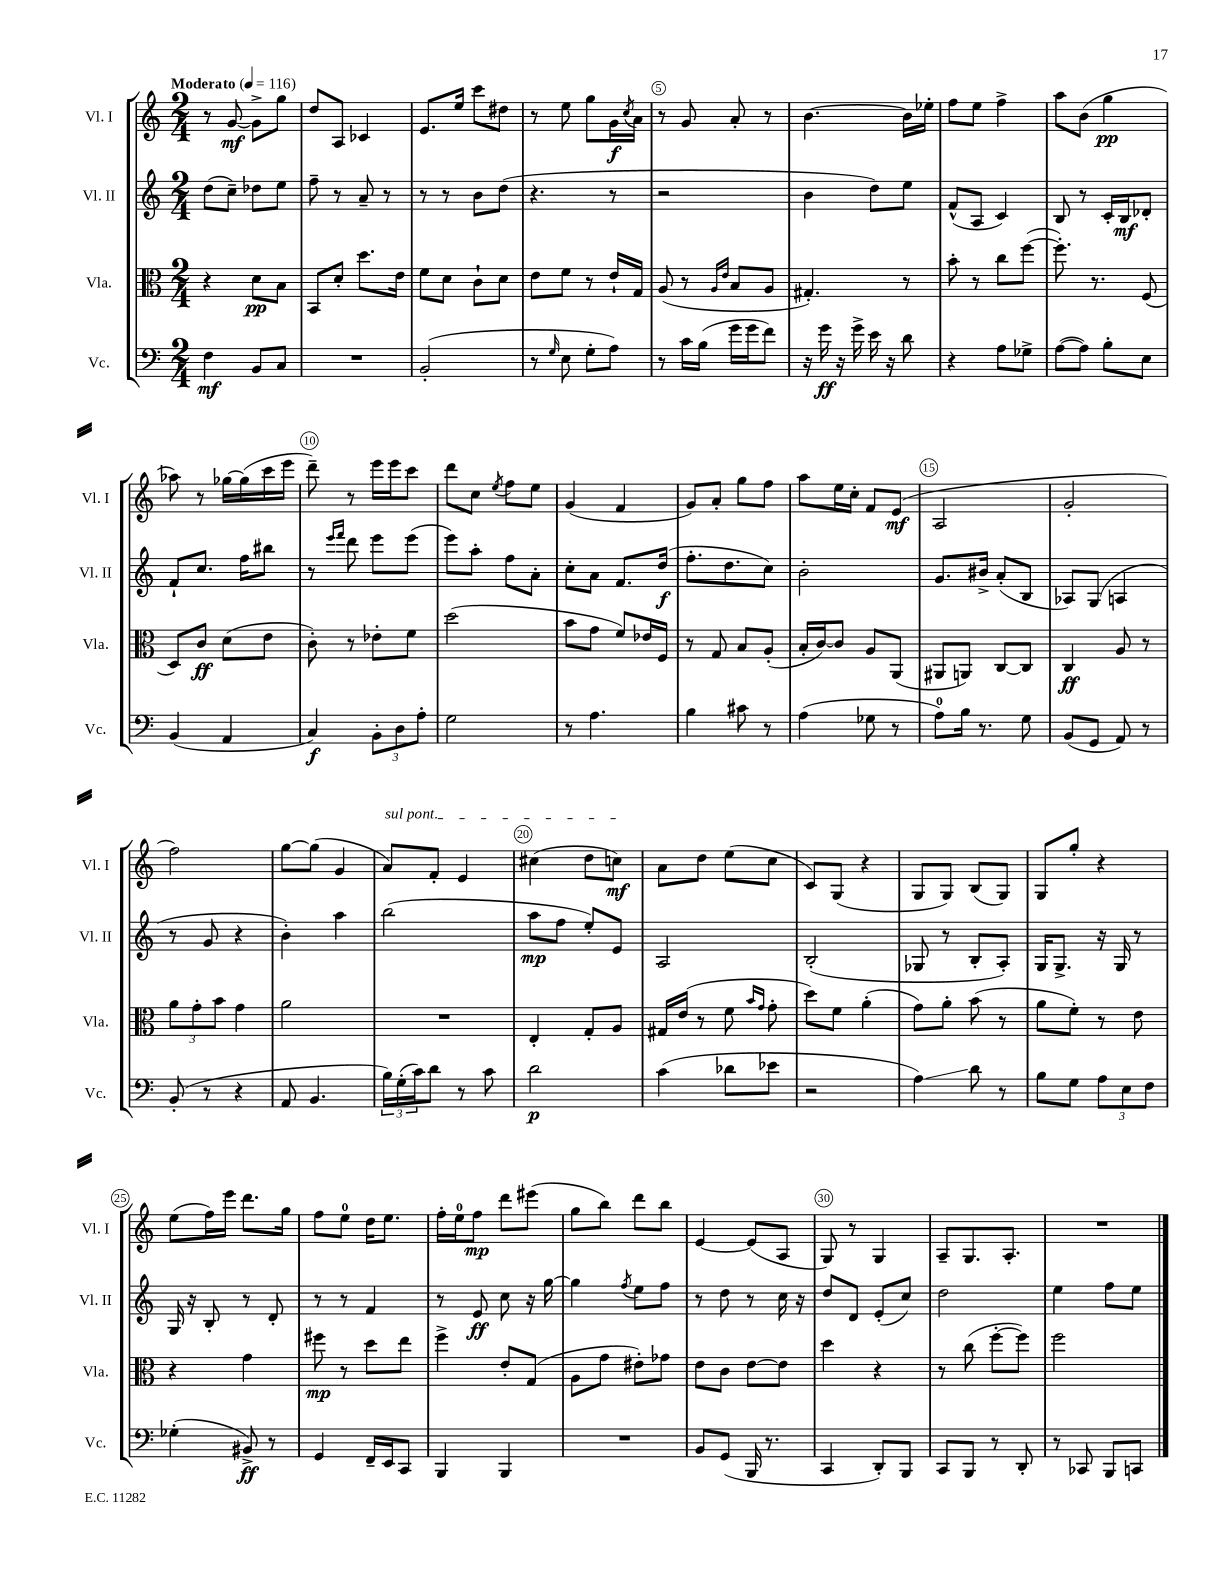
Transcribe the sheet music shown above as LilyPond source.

<<
\new StaffGroup <<
\new Staff = "s0" \with { instrumentName = "Vl. I" shortInstrumentName = "Vl. I" } {
    \clef treble \key c \major \numericTimeSignature \time 2/4 \tempo "Moderato" 4 = 116
    r8 g'8~\mf g'8-> g''8 |
    d''8 a8 ces'4 |
    e'8. e''16 c'''8 dis''8 |
    r8 e''8 g''8 g'16\f \acciaccatura { c''8 } a'16 |
    r8 g'8 a'8-. r8 |
    b'4.~ b'16 ees''16-. |
    f''8 e''8 f''4-> |
    a''8 b'8( g''4\pp |
    aes''8) r8 ges''16~ ges''16( c'''16 e'''16 |
    d'''8--) r8 e'''16 e'''16 c'''8 |
    d'''8 c''8 \acciaccatura { e''8 } f''8 e''8 |
    g'4( f'4 |
    g'8) a'8-. g''8 f''8 |
    a''8 e''16 c''16-. f'8 e'8\mf( |
    a2 |
    g'2-. |
    f''2) |
    g''8~ g''8( g'4 |
    \once \override TextSpanner.bound-details.left.text = \markup { \italic "sul pont." } a'8\startTextSpan) f'8-. e'4 |
    cis''4( d''8 c''8\mf\stopTextSpan) |
    a'8 d''8 e''8( c''8 |
    c'8) g8( r4 |
    g8 g8) b8( g8) |
    g8 g''8-. r4 |
    e''8( f''16) e'''16 d'''8. g''16 |
    f''8 e''8-0 d''16 e''8. |
    f''16-. e''16-0 f''8\mp d'''8 eis'''8( |
    g''8 b''8) d'''8 b''8 |
    e'4~ e'8( a8 |
    g8) r8 g4 |
    a8-- g8. a8.-. |
    R2 \bar "|." |
}
\new Staff = "s1" \with { instrumentName = "Vl. II" shortInstrumentName = "Vl. II" } {
    \clef treble \key c \major \numericTimeSignature \time 2/4
    d''8( c''8--) des''8 e''8 |
    f''8-- r8 a'8-- r8 |
    r8 r8 b'8 d''8( |
    r4. r8 |
    r2 |
    b'4 d''8) e''8 |
    f'8-^( a8 c'4) |
    b8 r8 c'16-. b16\mf des'8-. |
    f'8-! c''8. f''16 bis''8 |
    r8 \grace { e'''16 f'''16 } d'''8 e'''8 e'''8( |
    e'''8) a''8-. f''8 a'8-. |
    c''8-. a'8 f'8. d''16\f( |
    f''8.-. d''8. c''8) |
    b'2-. |
    g'8. bis'16-> a'8-.( b8 |
    aes8) g8( a4 |
    r8 g'8 r4 |
    b'4-.) a''4 |
    b''2( |
    a''8\mp f''8 e''8-.) e'8 |
    a2 |
    b2-.( |
    ges8 r8 b8-. a8-.) |
    g16 g8.-> r16 g16 r8 |
    g16 r16 b8-. r8 d'8-. |
    r8 r8 f'4 |
    r8 e'8\ff c''8 r16 g''16~ |
    g''4 \acciaccatura { f''8 } e''8 f''8 |
    r8 d''8 r8 c''16 r16 |
    d''8 d'8 e'8-.( c''8) |
    d''2 |
    e''4 f''8 e''8 \bar "|." |
}
\new Staff = "s2" \with { instrumentName = "Vla." shortInstrumentName = "Vla." } {
    \clef alto \key c \major \numericTimeSignature \time 2/4
    r4 d'8\pp b8 |
    b,8 d'8-. d''8. e'16 |
    f'8 d'8 c'8-! d'8 |
    e'8 f'8 r8 e'16-! g16 |
    a8( r8 \grace { a16 e'16 } b8 a8 |
    gis4.-.) r8 |
    b'8-. r8 c''8 f''8~( |
    f''8.-.) r8. f8( |
    d8) c'8\ff d'8( e'8 |
    c'8-.) r8 ees'8-. f'8 |
    d''2( |
    b'8 g'8 f'8) ees'16 f16 |
    r8 g8 b8 a8-.( |
    b16-. c'16~) c'8 a8 a,8( |
    ais,8 a,8) c8~ c8 |
    c4\ff a8 r8 |
    \tuplet 3/2 { a'8 g'8-. b'8 } g'4 |
    a'2 |
    R2 |
    e4-. g8-. a8 |
    gis16 e'16( r8 f'8 \grace { b'16 g'16 } g'8-. |
    d''8) f'8 a'4-.( |
    g'8) a'8-. b'8( r8 |
    a'8 f'8-.) r8 e'8 |
    r4 g'4 |
    fis''8\mp r8 d''8 e''8 |
    f''4-> e'8-. g8( |
    a8 g'8 eis'8-.) ges'8 |
    e'8 c'8 e'8~ e'8 |
    d''4 r4 |
    r8 c''8( f''8~-. f''8) |
    f''2 \bar "|." |
}
\new Staff = "s3" \with { instrumentName = "Vc." shortInstrumentName = "Vc." } {
    \clef bass \key c \major \numericTimeSignature \time 2/4
    f4\mf b,8 c8 |
    R2 |
    b,2-.( |
    r8 \grace { g16 } e8 g8-. a8) |
    r8 c'16 b16( g'16 g'16 f'8) |
    r16 g'16\ff r16 g'16-> e'16 r16 d'8 |
    r4 a8 ges8-> |
    a8~( a8) b8-. e8 |
    b,4( a,4 |
    c4\f) \tuplet 3/2 { b,8-. d8 a8-. } |
    g2 |
    r8 a4. |
    b4 cis'8 r8 |
    a4( ges8 r8 |
    a8-0) b16 r8. g8 |
    b,8( g,8 a,8) r8 |
    b,8-.( r8 r4 |
    a,8 b,4. |
    \tuplet 3/2 { b16) g16-.( c'16) } d'8 r8 c'8 |
    d'2\p |
    c'4( des'8 ees'8 |
    r2 |
    a4\glissando) d'8 r8 |
    b8 g8 \tuplet 3/2 { a8 e8 f8 } |
    ges4-.( bis,8->\ff) r8 |
    g,4 f,16-- e,16 c,8 |
    b,,4 b,,4 |
    R2 |
    b,8 g,8( b,,16 r8. |
    c,4 d,8-.) b,,8 |
    c,8 b,,8 r8 d,8-. |
    r8 ces,8 b,,8 c,8 \bar "|." |
}
>>
>>
\layout { \context { \Score \override BarNumber.break-visibility = ##(#f #t #t) barNumberVisibility = #(every-nth-bar-number-visible 5) \override BarNumber.stencil = #(make-stencil-circler 0.1 0.3 ly:text-interface::print) } }
